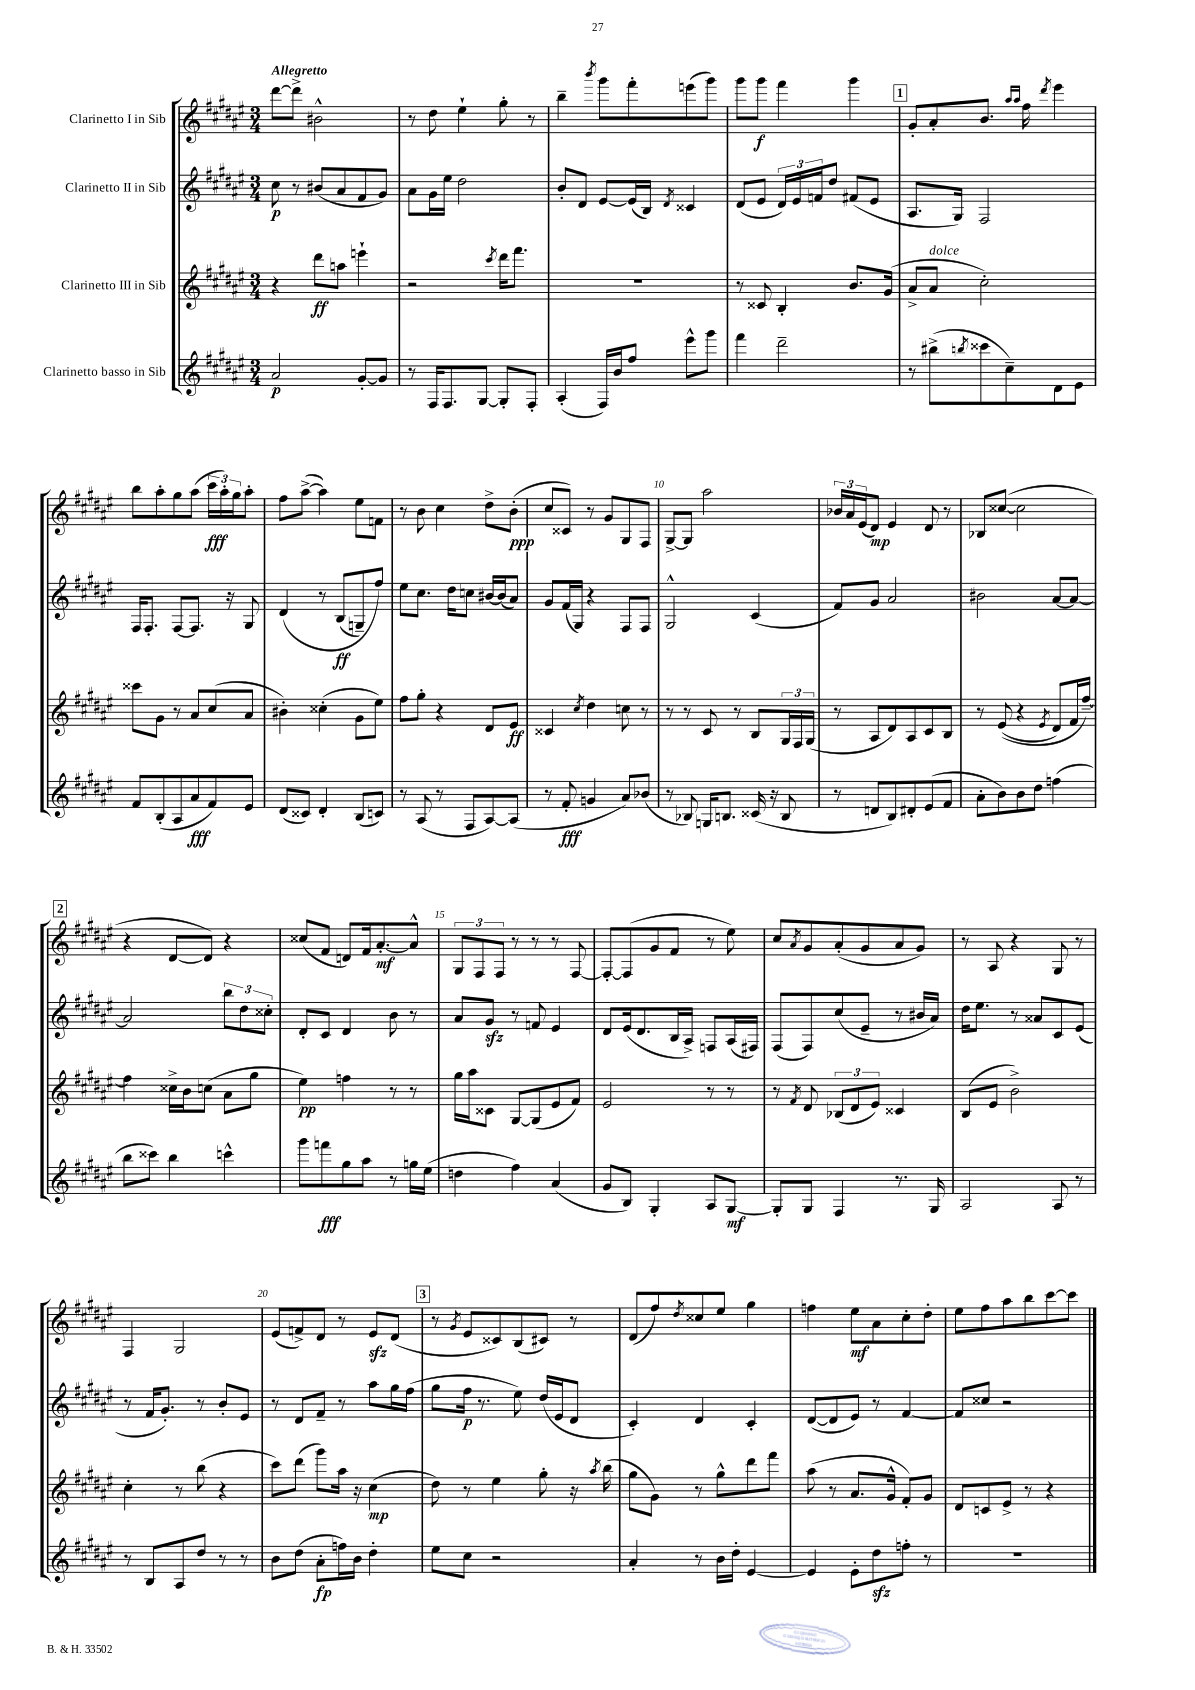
<<
\new StaffGroup <<
\new Staff = "s0" \with { instrumentName = "Clarinetto I in Sib" } {
    \clef treble \key fis \major \numericTimeSignature \time 3/4 \tempo "Allegretto"
    dis'''8~ dis'''8-> bis'2-^ |
    r8 dis''8 eis''4-! gis''8-. r8 |
    b''4-- \acciaccatura { b'''8 } gis'''8 fis'''8-. e'''8( gis'''8) |
    gis'''8 gis'''8\f fis'''4 gis'''4 |
    \mark \markup { \box "1" } gis'8-. ais'8-. b'8. \grace { ais''16 ais''16 } fis''16 \acciaccatura { dis'''8 } eis'''4 |
    b''8 ais''8-. gis''8 ais''8( \tuplet 3/2 { cis'''16\fff ais''16-.) gis''16 } ais''8-. |
    fis''8 ais''8~->( ais''4) eis''8 f'8 |
    r8 b'8 cis''4 dis''8-> b'8-.\ppp( |
    cis''8 cisis'8) r8 gis'8 gis8 fis8 |
    gis8~-> gis8 ais''2 |
    \tuplet 3/2 { bes'16 ais'16 eis'16( } dis'8\mp) eis'4 dis'8 r8 |
    bes8 cisis''8~( cisis''2 |
    \mark \markup { \box "2" } r4 dis'8~ dis'8) r4 |
    cisis''8( fis'8 d'8) fis'16 ais'8.~-.\mf ais'8-^ |
    \tuplet 3/2 { gis8 fis8 fis8 } r8 r8 r8 fis8~ |
    fis8~-. fis8( gis'8 fis'8 r8 eis''8) |
    cis''8 \acciaccatura { ais'8 } gis'8 ais'8-.( gis'8 ais'8 gis'8) |
    r8 ais8 r4 gis8 r8 |
    fis4 gis2 |
    eis'8( f'8->) dis'8 r8 eis'8\sfz dis'8( |
    \mark \markup { \box "3" } r8 \acciaccatura { gis'8 } eis'8 cisis'8) b8( cis'8) r8 |
    dis'8( fis''8) \acciaccatura { dis''8 } cisis''8 eis''8 gis''4 |
    f''4 eis''8\mf ais'8 cis''8-. dis''8-. |
    eis''8 fis''8 ais''8 b''8 cis'''8~ cis'''8 \bar "|." |
}
\new Staff = "s1" \with { instrumentName = "Clarinetto II in Sib" } {
    \clef treble \key fis \major \numericTimeSignature \time 3/4
    cis''8\p r8 bis'8( ais'8 fis'8 gis'8) |
    ais'8 gis'16 eis''16 dis''2 |
    b'8-. dis'8 eis'8~ eis'16( b16) \acciaccatura { dis'8 } cisis'4 |
    dis'8( eis'8 \tuplet 3/2 { dis'16) eis'16 f'16 } dis''8 fis'8( eis'8 |
    \mark \markup { \box "1" } ais8. gis16) fis2 |
    fis16 fis8.-. fis8~ fis8. r16 gis8 |
    dis'4\( r8 b8\ff( g8--) fis''8\) |
    eis''8 cis''8. dis''16 c''8 bis'16~ bis'16( ais'8) |
    gis'8 fis'16( gis16) r4 fis8 fis8 |
    gis2-^ cis'4( |
    fis'8) gis'8 ais'2 |
    bis'2 ais'8~ ais'8~ |
    \mark \markup { \box "2" } ais'2 \tuplet 3/2 { b''8 dis''8 cisis''8-. } |
    dis'8-. cis'8 dis'4 b'8 r8 |
    ais'8 gis'8\sfz r8 f'8 eis'4 |
    dis'8 eis'16( dis'8. b16 ais16->) f8 ais16( fis16) |
    fis8( fis8) cis''8( eis'8-- r8 bis'16 ais'16) |
    dis''16 eis''8. r8 aisis'8 cis'8 eis'8( |
    r8 fis'16 gis'8.-.) r8 b'8-. eis'8 |
    r8 dis'8 fis'8-- r8 ais''8 gis''16 fis''16( |
    \mark \markup { \box "3" } gis''8 fis''16\p r8. eis''8) dis''16( eis'16 dis'8 |
    cis'4-.) dis'4 cis'4-. |
    dis'8~( dis'8 eis'8) r8 fis'4~ |
    fis'8 cisis''8 r2 \bar "|." |
}
\new Staff = "s2" \with { instrumentName = "Clarinetto III in Sib" } {
    \clef treble \key fis \major \numericTimeSignature \time 3/4
    r4 dis'''8\ff a''8 e'''4-! |
    r2 \acciaccatura { cis'''8 } dis'''16 fis'''8. |
    R2. |
    r8 cisis'8 b4-. b'8. gis'16( |
    \mark \markup { \box "1" } ais'8-> ais'8^\markup { \italic "dolce" } cis''2-.) |
    cisis'''8 gis'8 r8 ais'8 cis''8( ais'8 |
    bis'4-.) cisis''4-.( gis'8 eis''8) |
    fis''8 gis''8-. r4 dis'8 eis'8\ff |
    cisis'4 \acciaccatura { cis''8 } dis''4 c''8 r8 |
    r8 r8 cis'8 r8 b8 \tuplet 3/2 { gis16 fis16 gis16( } |
    r8 ais8 dis'8) ais8 cis'8 b8 |
    r8 eis'8(\( r4 \acciaccatura { eis'8 } dis'8) fis'16 fis''16~--\) |
    \mark \markup { \box "2" } fis''4 cisis''16-> b'16 c''8( ais'8 gis''8 |
    eis''4\pp) f''4 r8 r8 |
    gis''16 ais''16 cisis'8 gis8~ gis8( eis'8 fis'8) |
    eis'2 r8 r8 |
    r8 \acciaccatura { fis'8 } dis'8 \tuplet 3/2 { bes8( dis'8 eis'8) } cisis'4 |
    b8( eis'8 b'2->) |
    cis''4-. r8 b''8( r4 |
    cis'''8) dis'''8( gis'''8) ais''16 r16 cis''4\mp( |
    \mark \markup { \box "3" } dis''8) r8 eis''4 gis''8-. r16 \acciaccatura { ais''8 } b''16( |
    gis''8 gis'8) r8 gis''8-^ dis'''8 fis'''8 |
    ais''8( r8 ais'8. gis'16-^ fis'8-.) gis'8 |
    dis'8 c'8 eis'8-> r8 r4 \bar "|." |
}
\new Staff = "s3" \with { instrumentName = "Clarinetto basso in Sib" } {
    \clef treble \key fis \major \numericTimeSignature \time 3/4
    ais'2\p gis'8~-. gis'8 |
    r8 fis16 fis8. gis8~ gis8-. fis8-. |
    ais4-.( fis16) b'16 fis''8 eis'''8-^ gis'''8 |
    fis'''4 dis'''2-- |
    \mark \markup { \box "1" } r8 bis''8->( \acciaccatura { b''8 } cisis'''8 cis''8--) dis'8 eis'8 |
    fis'8 b8-.( ais8 ais'8\fff fis'8) eis'8 |
    dis'8( cisis'8) dis'4-. b8( c'8) |
    r8 ais8( r8 fis8 ais8~) ais8( |
    r8 fis'8-.\fff g'4 ais'8) bes'8( |
    r8 bes8) g16 b8. cisis'16( r16 b8 |
    r8 d'8 b8) dis'8-. eis'8( fis'8 |
    ais'8-. b'8) b'8 dis''8 f''4( |
    \mark \markup { \box "2" } b''8 cisis'''8) b''4 c'''4-^ |
    gis'''8 f'''8\fff gis''8 ais''8 r8 g''16 eis''16( |
    d''4 fis''4) ais'4( |
    gis'8 b8) gis4-. ais8 gis8~\mf |
    gis8-. gis8 fis4 r8. gis16 |
    ais2 ais8 r8 |
    r8 b8 ais8 dis''8 r8 r8 |
    b'8 dis''8( ais'8-.\fp f''16) b'16 dis''4-. |
    \mark \markup { \box "3" } eis''8 cis''8 r2 |
    ais'4-. r8 b'16 dis''16-. eis'4~ |
    eis'4 eis'8-. dis''8\sfz f''8-. r8 |
    R2. \bar "|." |
}
>>
>>
\layout { \context { \Score \override BarNumber.break-visibility = ##(#f #t #t) barNumberVisibility = #(every-nth-bar-number-visible 5) } }
